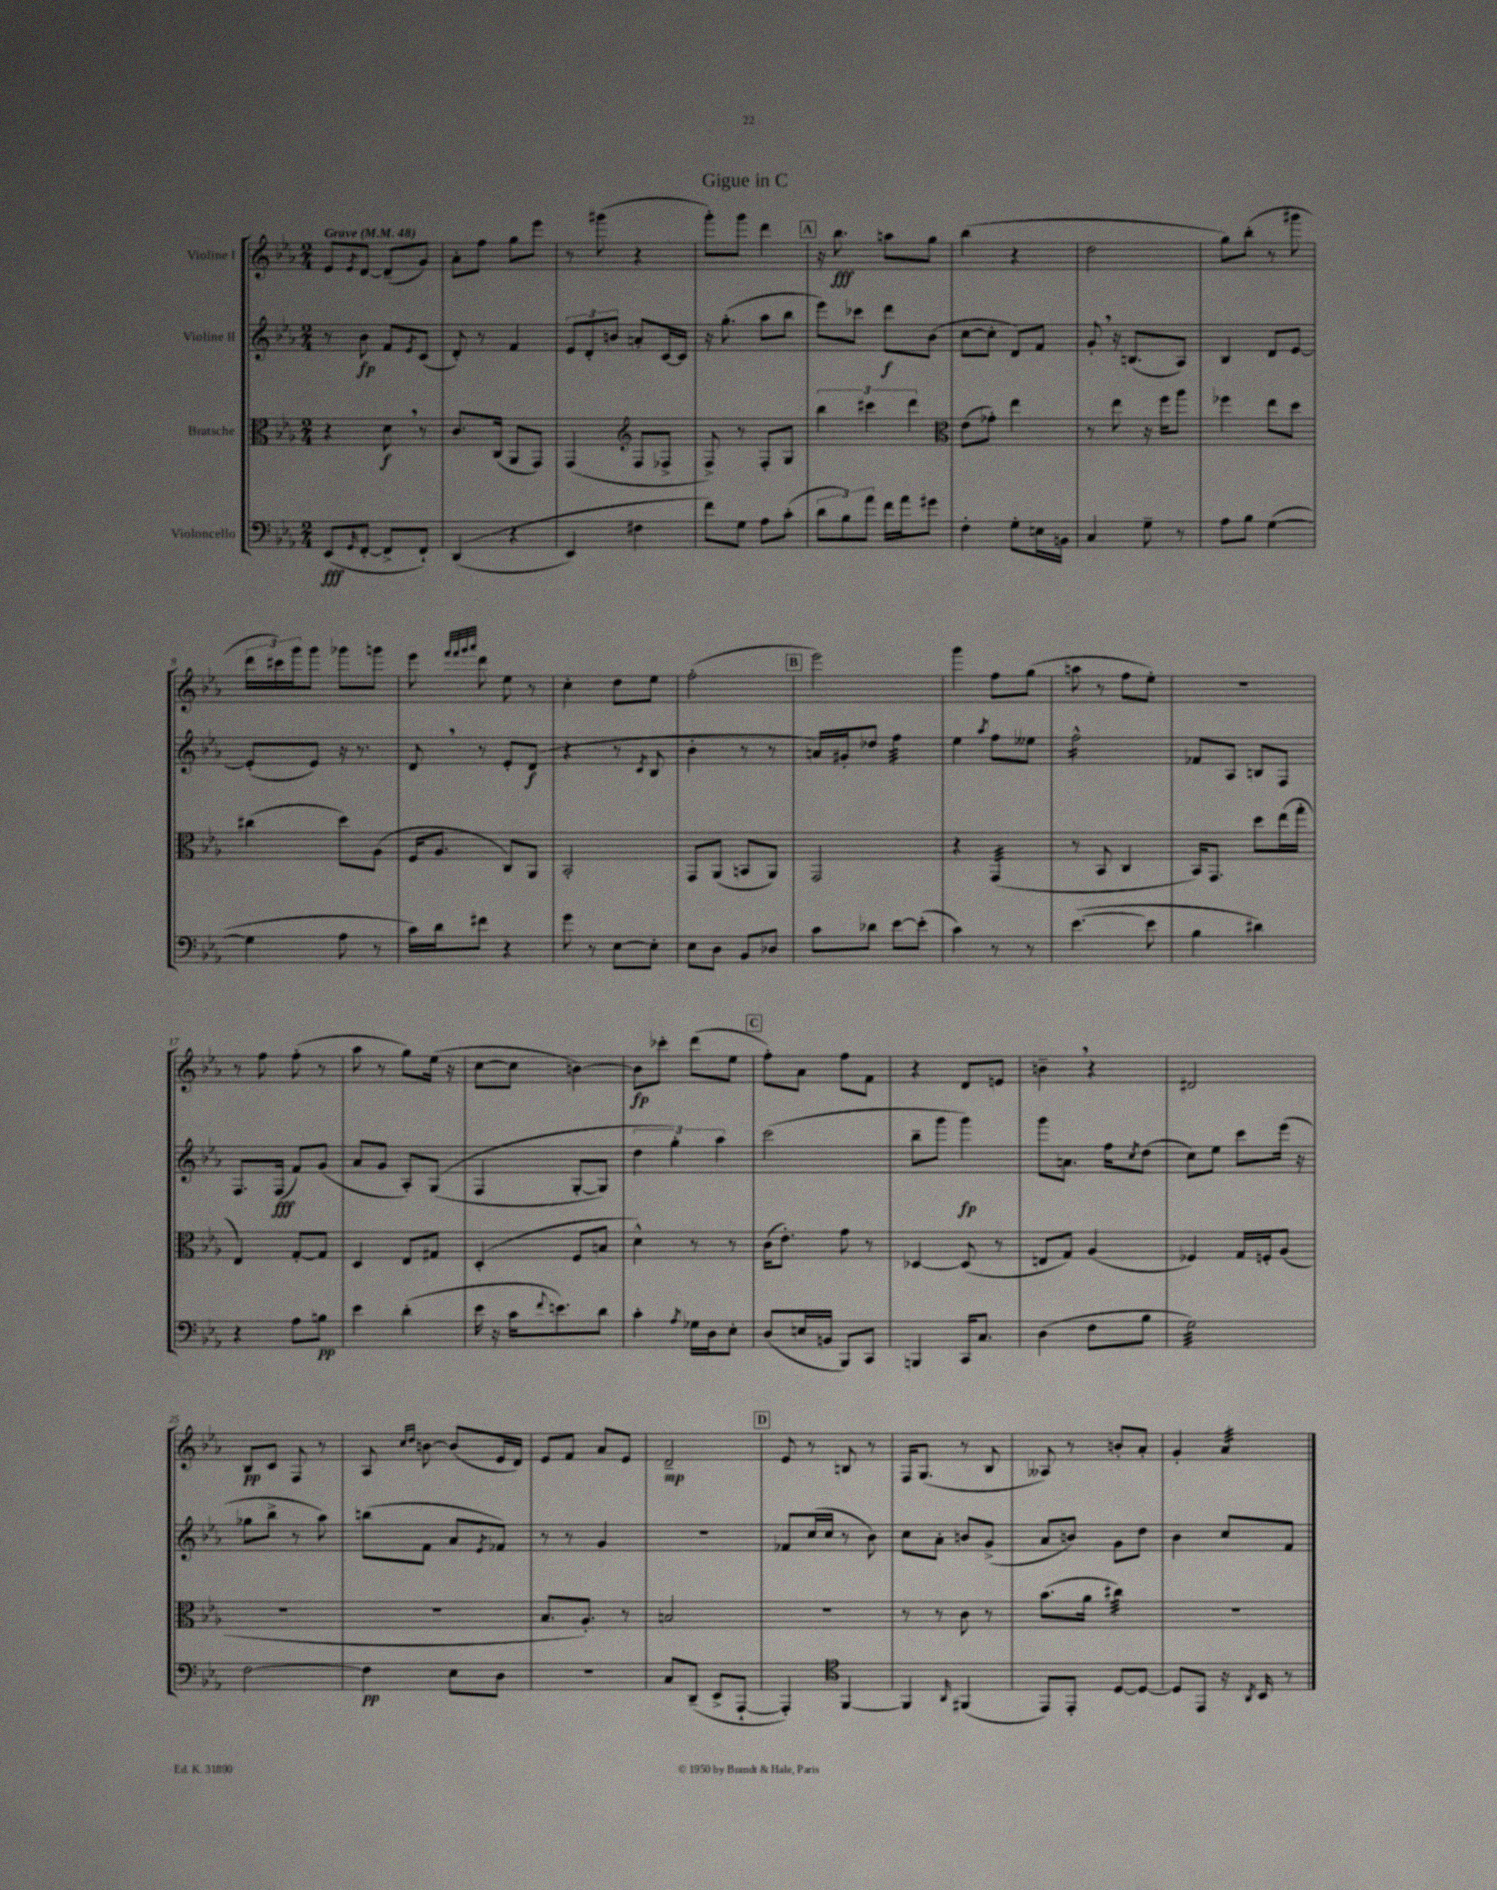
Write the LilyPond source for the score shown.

\header { title = "Gigue in C" }
<<
\new StaffGroup <<
\new Staff = "s0" \with { instrumentName = "Violine I" } {
    \clef treble \key ees \major \numericTimeSignature \time 2/4 \tempo "Grave" 4 = 48
    ees'8 \acciaccatura { ees'8 } d'8~ d'8--( g'8) |
    aes'8-. f''8 g''8 ees'''8 |
    r8 gis'''8( r4 |
    g'''8-.) g'''8 d'''4 |
    \mark \markup { \box "A" } r16 bes''8.\fff a''8 g''8 |
    bes''4( r4 |
    d''2 |
    g''8) bes''8-.( r8 gis'''8 |
    \tuplet 3/2 { d'''16 cis'''16) g'''16 } g'''8 ges'''8 g'''8 |
    ees'''8 \grace { f'''32 f'''32 g'''32 aes'''32 } d'''8 ees''8 r8 |
    c''4-. d''8 ees''8 |
    f''2-.( |
    \mark \markup { \box "B" } ees'''2) |
    g'''4 f''8 g''8( |
    a''8 r8 f''8 ees''8-.) |
    r2 |
    r8 f''8 f''8-.( r8 |
    aes''8 r8 g''8) ees''16( r16 |
    c''8~ c''8 b'4~) |
    b'8\fp ces'''8-. d'''8( ees''8 |
    \mark \markup { \box "C" } f''8-.) aes'8 f''8 f'8 |
    r4 d'8 e'8 |
    b'4-- \breathe r4 |
    dis'2 |
    bes8\pp c'8 f8 r8 |
    aes8 \grace { c''16 d''16 } b'8~ b'8( ees'16 d'16) |
    ees'8 f'8 aes'8 ees'8 |
    d'2--\mp |
    \mark \markup { \box "D" } ees'8 r8 b8 r8 |
    f16 g8.( r8 bes8 |
    aeses8) r8 b'8-. aes'8-. |
    g'4-. aes'4:32 \bar "|." |
}
\new Staff = "s1" \with { instrumentName = "Violine II" } {
    \clef treble \key ees \major \numericTimeSignature \time 2/4
    r8 bes'8\fp f'8 \acciaccatura { ees'8 } c'8( |
    d'8-.) r8 f'4 |
    \tuplet 3/2 { ees'8 d'8-. b'8 } a'8-. c'16~ c'16 |
    r16 g''8.-.( aes''8 bes''8 |
    \mark \markup { \box "A" } ees'''8) ces'''8 d'''8\f bes'8( |
    c''8~ c''8-. d'8) f'8 |
    g'8-. \breathe r16 b8.( aes8) |
    bes4 d'8 ees'8~ |
    ees'8-.( ees'8) r16 r8. |
    d'8 \breathe r8 ees'8-. d'8\f( |
    r4 r8 \acciaccatura { c'8 } bes8 |
    bes'4-. r8 r8 |
    \mark \markup { \box "B" } a'16) gis'16-. des''8 f''4:32 |
    ees''4 \acciaccatura { aes''8 } f''8 eeses''8 |
    f''2:16-^ |
    fes'8 aes8 b8 f8 |
    f8. f16\fff( f'8) g'8( |
    aes'8 g'8 aes8-.) g8(\( |
    f4 g8~-. g8) |
    \tuplet 3/2 { d''4 g''4-.\) aes''4 } |
    \mark \markup { \box "C" } c'''2( |
    bes''8-- g'''8 g'''4\fp) |
    g'''8 a'8. f''16 \acciaccatura { c''8 } d''8( |
    c''8) ees''8 c'''8 ees'''16( r16 |
    ges''8 bes''8-> r8 aes''8) |
    b''8( f'8 aes'8 \acciaccatura { ees'8 } fes'8) |
    r8 r8 g'4 |
    r2 |
    \mark \markup { \box "D" } fes'8 c''16( c''16 r8 bes'8) |
    c''8 aes'8-. b'8 g'8->( |
    aes'8 b'8) g'8 d''8 |
    bes'4 c''8 f'8 \bar "|." |
}
\new Staff = "s2" \with { instrumentName = "Bratsche" } {
    \clef alto \key ees \major \numericTimeSignature \time 2/4
    r4 d'8\f \breathe r8 |
    c'8. c16( aes,8 g,8) |
    g,4( \clef treble f8 fes8-> |
    f8->) r8 f8-. g8 |
    \mark \markup { \box "A" } \tuplet 3/2 { bes''4 cis'''4 d'''4 } |
    \clef alto ees'8( ges'8-.) ees''4 |
    r8 ees''8 r16 f''16 aes''8 |
    fes''4 ees''8 d''8 |
    cis''4( d''8) aes8( |
    f16 aes8. c8) aes,8 |
    bes,2-. |
    g,8 aes,8( b,8 aes,8) |
    \mark \markup { \box "B" } g,2 |
    r4 g,4:32( |
    r8 bes,8 c4 |
    bes,16) g,8. d''8 ees''16( g''16-. |
    ees4) g8~-. g8 |
    d4 ees8 gis8 |
    d4-.( f8 b8 |
    d'4-^) r8 r8 |
    \mark \markup { \box "C" } c'16( ees'8.-.) g'8 r8 |
    des4~ des8( r8 |
    e8 g8) aes4( |
    fes4) g16 f16-. aes8( |
    R2 |
    R2 |
    bes8. aes8.-.) r8 |
    b2 |
    \mark \markup { \box "D" } r2 |
    r8 r8 c'8 r8 |
    bes'8.( aes'16 cis''4:32) |
    R2 \bar "|." |
}
\new Staff = "s3" \with { instrumentName = "Violoncello" } {
    \clef bass \key ees \major \numericTimeSignature \time 2/4
    ees,8\fff( \grace { g,16 } f,8~-. f,8-> f,8-!) |
    d,4(\( r4 |
    ees,4) fis4 |
    f'8\) g8 aes8 c'8-.( |
    \mark \markup { \box "A" } \tuplet 3/2 { d'8 bes8) aes'8 } f'16 aes'16 gis'8 |
    f4-. g8-. e16 b,16 |
    c4 g8-- r8 |
    aes8 bes8 g4~( |
    g4 aes8 r8 |
    c'16) d'16 fis'8 r4 |
    g'8 r8 ees8~ ees8-. |
    ees8 d8 bes,8 des8 |
    \mark \markup { \box "B" } c'8 des'8 ees'8~ ees'8-.( |
    c'4) r8 r8 |
    ees'4.~( ees'8 |
    bes4 dis'4) |
    r4 aes8 b8\pp |
    ees'4 d'4-.( |
    ees'16 r16 c'16 \appoggiatura { f'8 } e'8.) d'8 |
    c'4-. \acciaccatura { aes8 } ges16 d16 ees8-. |
    \mark \markup { \box "C" } d8( e16 b,16 bes,,8) c,8 |
    b,,4 c,16 c8. |
    d4( f8 bes8 |
    g2:32) |
    f2~ |
    f4\pp ees8 d8 |
    r2 |
    c8 d,8--( ees,8-> aes,,8~-! |
    \mark \markup { \box "D" } aes,,4-.) \clef tenor f,4~ |
    f,4 \grace { aes,16 } fis,4( |
    ees,8) ees,8-. d8~ d8~ |
    d8 ees,8 r16 \acciaccatura { aes,8 } bes,16 r8 \bar "|." |
}
>>
>>
